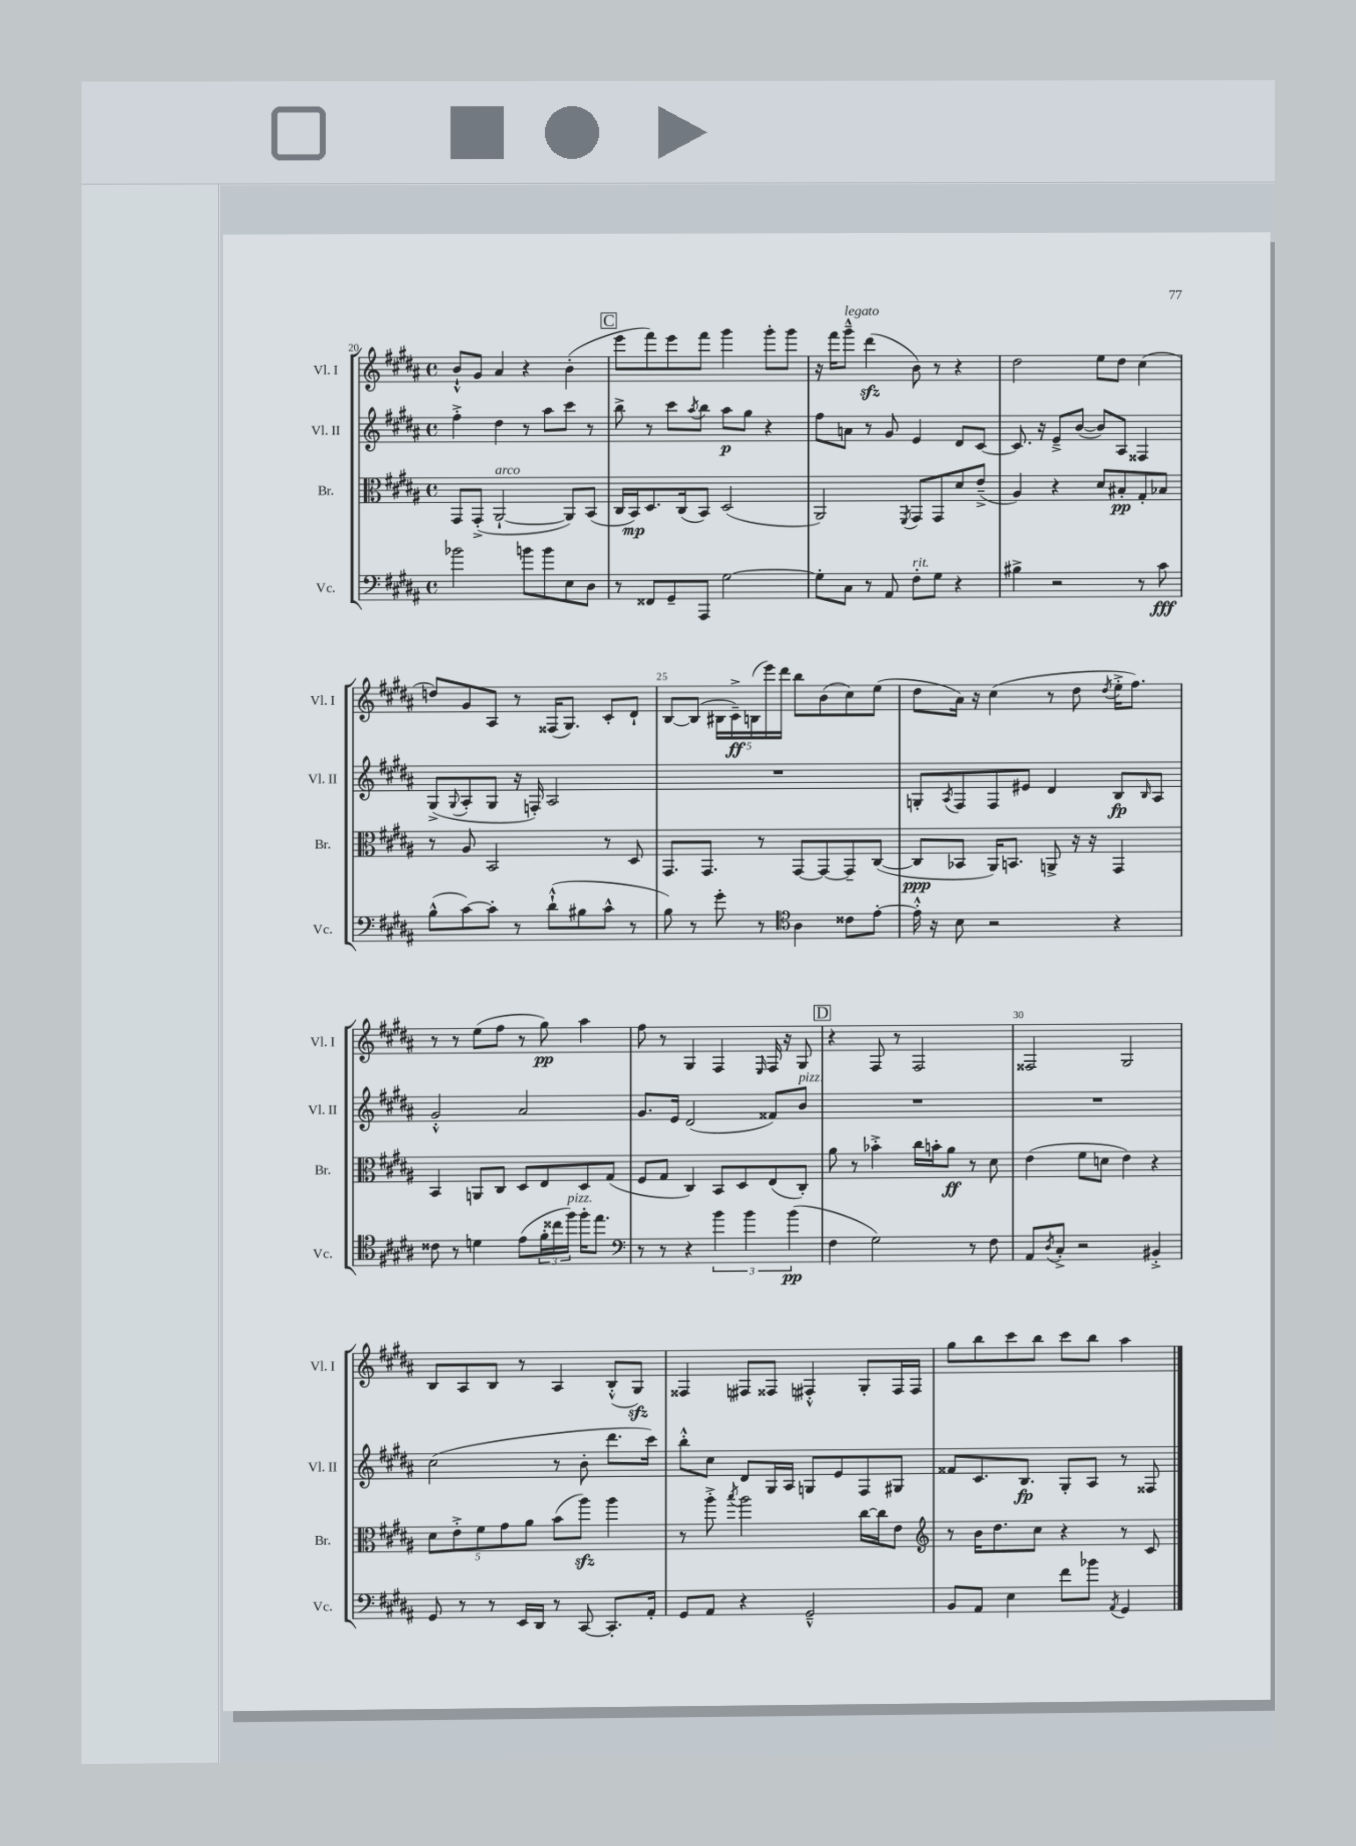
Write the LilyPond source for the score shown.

<<
\new StaffGroup <<
\new Staff = "s0" \with { instrumentName = "Vl. I" shortInstrumentName = "Vl. I" } {
    \clef treble \key b \major \defaultTimeSignature \time 4/4
    b'8-!-^ gis'8 ais'4 r4 b'4-.( |
    \mark \markup { \box "C" } e'''8 fis'''8) e'''8 fis'''8 gis'''4 gis'''8-. gis'''8 |
    r16 fis'''16 gis'''8---^^\markup { \italic "legato" } dis'''4\sfz( b'8) r8 r4 |
    dis''2 e''8 dis''8 cis''4( |
    d''8) gis'8 ais8 r8 fisis16( gis8.) cis'8-. dis'8-! |
    b8~ b8( \tuplet 5/4 { bis16 cis'16--->\ff) b16( e'''16) dis'''16 } b''8 b'8( cis''8) e''8( |
    dis''8 ais'16) r16 cis''4( r8 dis''8 \acciaccatura { dis''8 } e''16-.-> fis''8.) |
    r8 r8 e''8( fis''8 r8 gis''8\pp) ais''4 |
    fis''8 r8 gis4 fis4 \grace { e16 } fis16 r16 gis8 |
    \mark \markup { \box "D" } r4 fis8 r8 fis2 |
    fisis2 gis2 |
    b8 ais8 b8 r8 ais4 b8-.-^( gis8\sfz) |
    fisis4 fis8 fisis8 fis4-.-^ gis8-. fis16 fis16 |
    gis''8 b''8 cis'''8 b''8 cis'''8 b''8 ais''4 \bar "|." |
}
\new Staff = "s1" \with { instrumentName = "Vl. II" shortInstrumentName = "Vl. II" } {
    \clef treble \key b \major \defaultTimeSignature \time 4/4
    fis''4-.-> dis''4 r8 ais''8 cis'''8 r8 |
    \mark \markup { \box "C" } b''8-> r8 cis'''8 \acciaccatura { ais''8 } b''8 ais''8\p gis''8 r4 |
    fis''8 a'8 r8 gis'8 e'4 dis'8 cis'8~ |
    cis'8. r16 e'8---> b'8~( b'8) ais8 fisis4 |
    gis8->( \appoggiatura { gis8 } ais8-. gis8 r16 f16-.) ais2 |
    R1 |
    g8-. \acciaccatura { ais8 } fis8 fis8 eis'8 dis'4 b8\fp \grace { b16 } ais8 |
    gis'2-.-^ ais'2 |
    gis'8. e'16 dis'2( fisis'8) b'8^\markup { \italic "pizz." } |
    \mark \markup { \box "D" } R1 |
    R1 |
    cis''2( r8 b'8-. dis'''8. cis'''16) |
    b''8-.-^ cis''8 dis'8 gis16 ais16 g8 e'8 fis8 gis8 |
    fisis'8 cis'8. b8.\fp gis8-. ais8 r8 fisis8 \bar "|." |
}
\new Staff = "s2" \with { instrumentName = "Br." shortInstrumentName = "Br." } {
    \clef alto \key b \major \defaultTimeSignature \time 4/4
    gis,8 gis,8-.->( ais,2~-!^\markup { \italic "arco" } ais,8) b,8( |
    \mark \markup { \box "C" } cis16 b,16\mp) dis8. cis16( b,8) dis2( |
    ais,2) \acciaccatura { fis,8 } gis,8 gis,8 dis'8 e'8--->( |
    ais4) r4 dis'8 bis8-.\pp gis8-. bes8 |
    r8 ais8 b,2 r8 dis8 |
    gis,8. gis,8. r8 gis,8~ gis,8~ gis,8-- cis8~( |
    cis8\ppp bes,8 ais,16) b,8. a,8-> r16 r16 gis,4 |
    b,4 a,8 cis8 dis8 e8 dis8 gis8( |
    fis8 gis8 cis4) b,8 dis8 e8( cis8-.) |
    \mark \markup { \box "D" } ais'8 r8 bes'4-.-> cis''16 b'16-. ais'8\ff r8 dis'8 |
    e'4( fis'8 d'8 e'4) r4 |
    \tuplet 5/4 { dis'8 e'8-.-> fis'8 gis'8 ais'8 } b'8( ais''8\sfz) ais''4 |
    r8 ais''8-.-> \acciaccatura { b''8 } ais''2 cis''16~ cis''16 e'8 |
    \clef treble r8 b'16 dis''8. cis''8 r4 r8 cis'8 \bar "|." |
}
\new Staff = "s3" \with { instrumentName = "Vc." shortInstrumentName = "Vc." } {
    \clef bass \key b \major \defaultTimeSignature \time 4/4
    bes'2 b'8 b'8 e8 dis8 |
    \mark \markup { \box "C" } r8 fisis,8 gis,8-- ais,,8 gis2~ |
    gis8-. cis8 r8 ais,8 fis8-.^\markup { \italic "rit." } gis8 r4 |
    bis4-> r2 r8 cis'8\fff |
    b8-^( cis'8~) cis'8-. r8 dis'8-!-^( bis8 cis'8-^ r8 |
    b8) r8 gis'8-. r8 \clef tenor ais4 cisis'8 e'8~-. |
    e'16-.-^ r16 b8 r2 r4 |
    cisis'8 r8 d'4 e'8( \tuplet 3/2 { fis'16-. cisis''16 fis''16^\markup { \italic "pizz." }) } fis''16-. e''8. |
    \clef bass r8 r8 r4 \tuplet 3/2 { b'4 b'4 b'4\pp( } |
    \mark \markup { \box "D" } fis4 gis2) r8 fis8 |
    ais,8 \acciaccatura { dis8 } cis8-.-> r2 bis,4-.-> |
    gis,8 r8 r8 e,16 dis,16 r8 cis,8~ cis,8.-. ais,16-. |
    gis,8 ais,8 r4 gis,2---^ |
    b,8 ais,8 e4 fis'8 bes'8 \acciaccatura { ais,8 } gis,4 \bar "|." |
}
>>
>>
\layout { \context { \Score currentBarNumber = #20 \override BarNumber.break-visibility = ##(#f #t #t) barNumberVisibility = #(every-nth-bar-number-visible 5) } }
